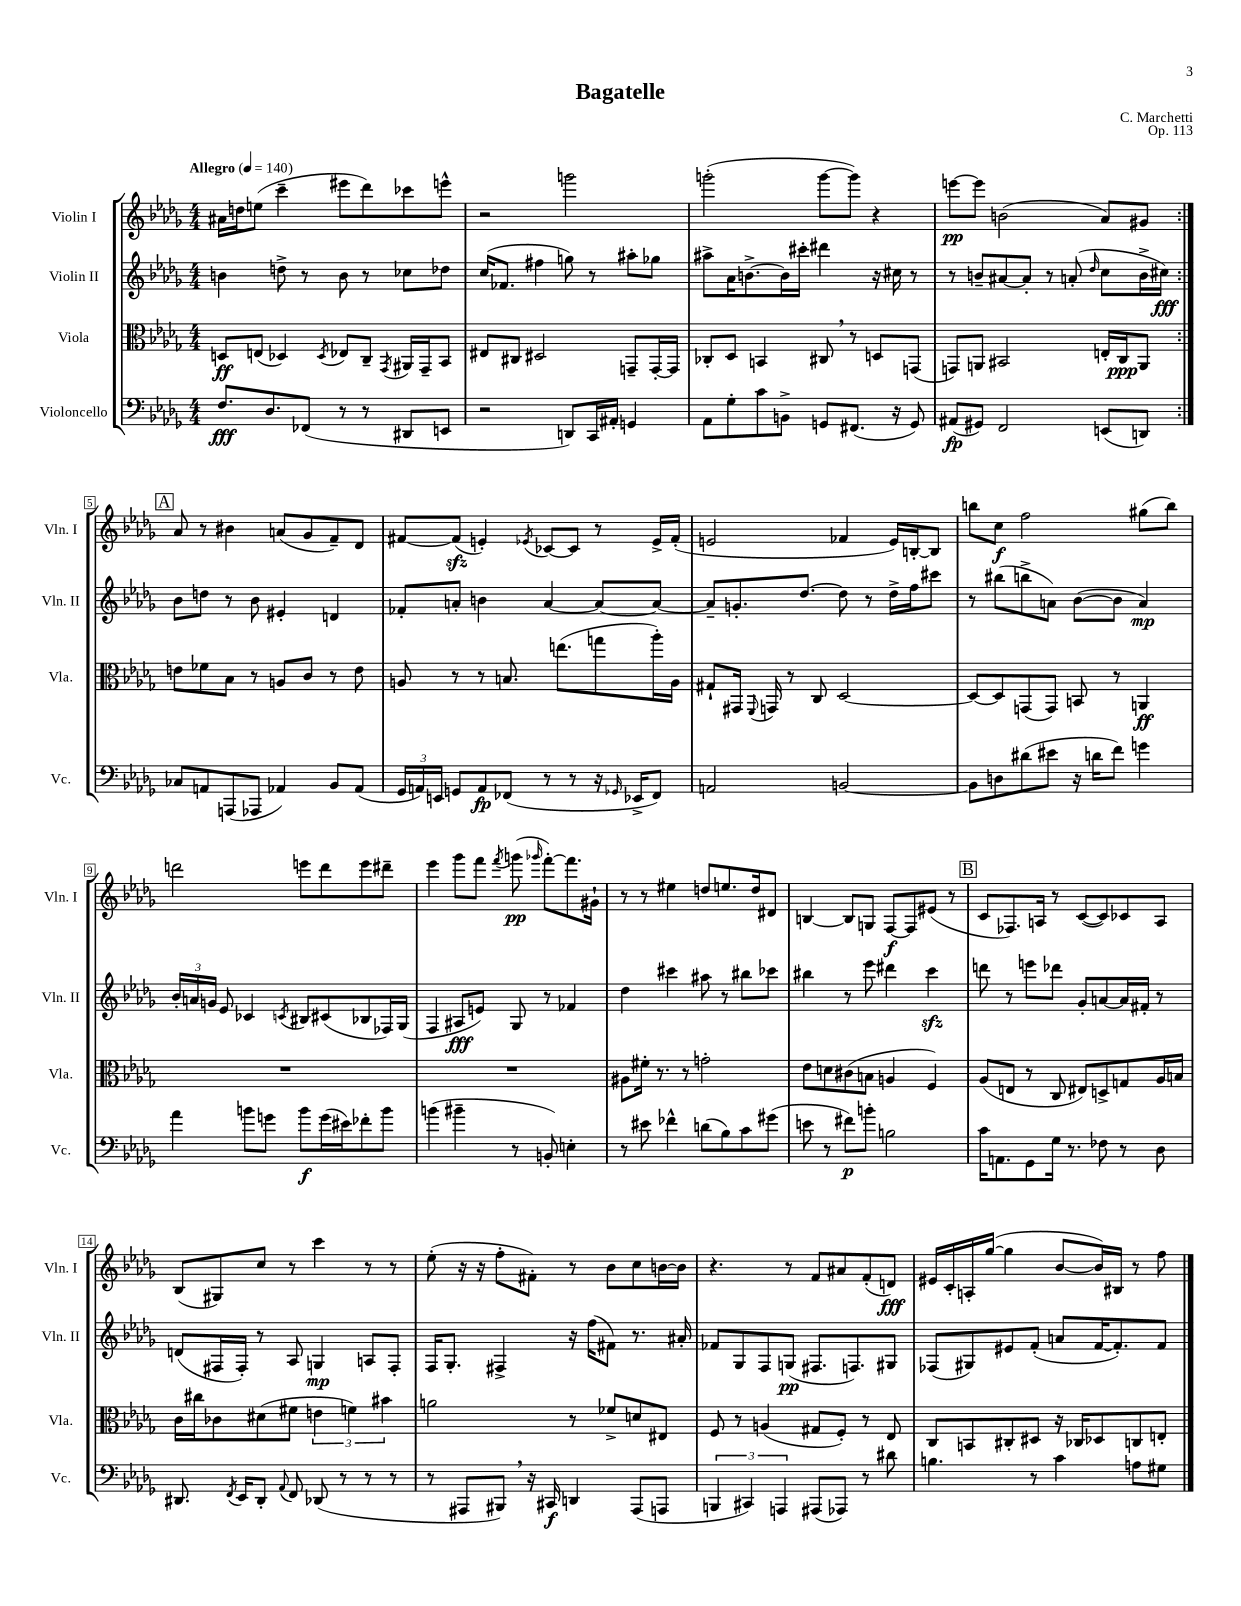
\header { title = "Bagatelle" composer = "C. Marchetti" opus = "Op. 113" }
<<
\new StaffGroup <<
\new Staff = "s0" \with { instrumentName = "Violin I" shortInstrumentName = "Vln. I" } {
    \clef treble \key des \major \numericTimeSignature \time 4/4 \tempo "Allegro" 4 = 140
    \autoBeamOff \repeat volta 2 { ais'16[ d''16 e''8]( c'''4-- eis'''8[ des'''8) ces'''8 e'''8]-^ |
    r2 g'''2 |
    g'''2-.( g'''8[~ g'''8]) r4 |
    e'''8[~\pp e'''8] b'2( aes'8[) gis'8] | }
    \mark \markup { \box "A" } aes'8 r8 bis'4 a'8[( ges'8 f'8--) des'8] |
    fis'8[~ fis'8]\sfz( e'4-.) \acciaccatura { ees'8 } ces'8[~ ces'8] r8 ees'16[-> fis'16]-.( |
    e'2 fes'4 e'16[) b16~-. b8] |
    b''8[ c''8]\f f''2 gis''8[( b''8]) |
    d'''2 e'''8[ d'''8 e'''8 dis'''8]-- |
    ees'''4 ges'''8[ f'''8] \acciaccatura { f'''8 } g'''8\pp( \grace { ges'''16 } f'''8[~-.) f'''8. gis'16]-! |
    r8 r8 eis''4 d''8[ e''8. d''16 dis'8] |
    b4~ b8[ g8] f8[~\f f8 eis'8]( r8 |
    \mark \markup { \box "B" } c'8[ fes8.) a16] r8 c'8[~( c'8) ces'8 a8] |
    bes8[( gis8) c''8] r8 c'''4 r8 r8 |
    ees''8-.( r16 r16 f''8[-. fis'8]-.) r8 bes'8[ c''8 b'16~ b'16] |
    r4. r8 f'8[ ais'8 f'8-.( d'8]\fff) |
    eis'16[ c'16-. a16-. ges''16]~( ges''4 bes'8[~ bes'16) bis16] r8 f''8 \bar "|." |
}
\new Staff = "s1" \with { instrumentName = "Violin II" shortInstrumentName = "Vln. II" } {
    \clef treble \key des \major \numericTimeSignature \time 4/4
    \autoBeamOff \repeat volta 2 { b'4 d''8-> r8 b'8 r8 ces''8[ des''8] |
    c''16[( fes'8.] fis''4 g''8) r8 ais''8[-. ges''8] |
    ais''8[-> aes'16 b'8.~-> b'16 cis'''16]-. dis'''4 r16 cis''16 r8 |
    r8 b'8[-- ais'8~ ais'8]-. r8 a'8-.( \grace { des''16 } c''8[ b'16-> cis''16]\fff) | }
    \mark \markup { \box "A" } bes'8[ d''8] r8 bes'8 eis'4-. d'4 |
    fes'8[-. a'8]-. b'4 a'4~ a'8[~ a'8]~ |
    a'8[-- g'8.-. des''8.]~ des''8 r8 des''16[-> f''16 cis'''8] |
    r8 bis''8[( b''8-> a'8]) bes'8[~( bes'8] a'4\mp) |
    \tuplet 3/2 { bes'16[-. a'16 g'16] } ees'8 ces'4 \acciaccatura { c'8 } bis8[ cis'8( bes8 fes16) ges16]( |
    f4 ais8[\fff e'8]) ges8 r8 fes'4 |
    des''4 cis'''4 ais''8 r8 bis''8[ ces'''8] |
    bis''4 r8 ees'''8 dis'''4 c'''4\sfz |
    \mark \markup { \box "B" } d'''8 r8 e'''8[ des'''8] ges'8[-. a'8~ a'16 fis'16]-. r8 |
    d'8[( fis16 fis16]-.) r8 aes8 g4\mp a8[ fis8]-. |
    f16[ ges8.]-. fis4-> r16 f''16[( fis'8]) r8. ais'16-. |
    fes'8[ ges8 f8 g8]\pp( fis8.[ f8.) gis8] |
    fes8[( gis8) eis'8 f'8]-.( a'8[ f'16~ f'8.-.) f'8] \bar "|." |
}
\new Staff = "s2" \with { instrumentName = "Viola" shortInstrumentName = "Vla." } {
    \clef alto \key des \major \numericTimeSignature \time 4/4
    \autoBeamOff \repeat volta 2 { d8[\ff e8]( des4) \acciaccatura { des8 } ees8[ c8]-- \acciaccatura { ges,8 } ais,16[ ges,16-- bes,8] |
    eis8[ cis8] dis2 g,8[-- g,16~-. g,16] |
    ces8[-. des8] b,4 cis8 \breathe r8 d8[ g,8]( |
    g,8[) a,8] bis,2 e16[-. c16\ppp a,8] | }
    \mark \markup { \box "A" } e'8[ fes'8 bes8] r8 a8[ c'8] r8 e'8 |
    a8 r8 r8 b8. e''8.[( g''8 aes''16-.) a16] |
    gis8[-! gis,16] \appoggiatura { f,8 } g,16 r8 c8 des2~ |
    des8[~ des8 g,8( g,8]) b,8 r8 a,4\ff |
    R1 |
    R1 |
    ais8[ fis'16]-. r8. r8 g'2-. |
    ees'8[ d'8 cis'8( b8] a4 f4) |
    \mark \markup { \box "B" } aes8[( e8] r8 c8 eis8[) d8-> g8 aes16 b16] |
    c'16[ cis''16 ces'8 dis'8( fis'8] \tuplet 3/2 { e'4 f'4) bis'4 } |
    a'2 r8 fes'8[-> d'8 eis8] |
    f8 r8 a4( gis8[ f8]-.) r8 ees8 |
    c8[ b,8 cis8-. dis8] r16 ces16[ des8 c8 e8]-. \bar "|." |
}
\new Staff = "s3" \with { instrumentName = "Violoncello" shortInstrumentName = "Vc." } {
    \clef bass \key des \major \numericTimeSignature \time 4/4
    \autoBeamOff \repeat volta 2 { f8.[\fff des8. fes,8]( r8 r8 dis,8[ e,8] |
    r2 d,8[) c,16 ais,16]-. g,4 |
    aes,8[ ges8-. c'8 b,8]-> g,8[ fis,8.]( r16 g,8) |
    ais,8[\fp( gis,8]) f,2 e,8[( d,8]) | }
    \mark \markup { \box "A" } ces8[ a,8 a,,8( aes,,8] aes,4) bes,8[ aes,8]( |
    \tuplet 3/2 { ges,16[ a,16) e,16] } g,8[ a,8\fp fes,8]( r8 r8 r16 \grace { ges,16 } ees,16[-> fes,8]) |
    a,2 b,2~ |
    b,8[ d8 dis'8( eis'8] r16 d'16[ f'8]) g'4 |
    aes'4 b'8[ g'8] b'8[\f g'16( eis'16) fes'8-. b'8] |
    b'4( bis'4-- r8 b,8-.) e4-. |
    r8 eis'8 fes'4-^ d'8[( bes8) c'8 gis'8]( |
    e'8 r8 fis'8[\p) b'8]-. b2 |
    \mark \markup { \box "B" } c'16[ a,8. ges,8 ges16] r8. fes8 r8 des8 |
    dis,8. \acciaccatura { f,8 } ees,16[ dis,8]-. \appoggiatura { aes,8 } f,8 des,8( r8 r8 r8 |
    r8 ais,,8[ bis,,8]) \breathe r16 cis,16\f d,4 ais,,8[( a,,8] |
    \tuplet 3/2 { b,,4 cis,4) a,,4 } ais,,8[( aes,,8]) r8 dis'8 |
    b4. r8 c'4 a8[ gis8] \bar "|." |
}
>>
>>
\layout { \context { \Score \override BarNumber.stencil = #(make-stencil-boxer 0.1 0.3 ly:text-interface::print) } }
